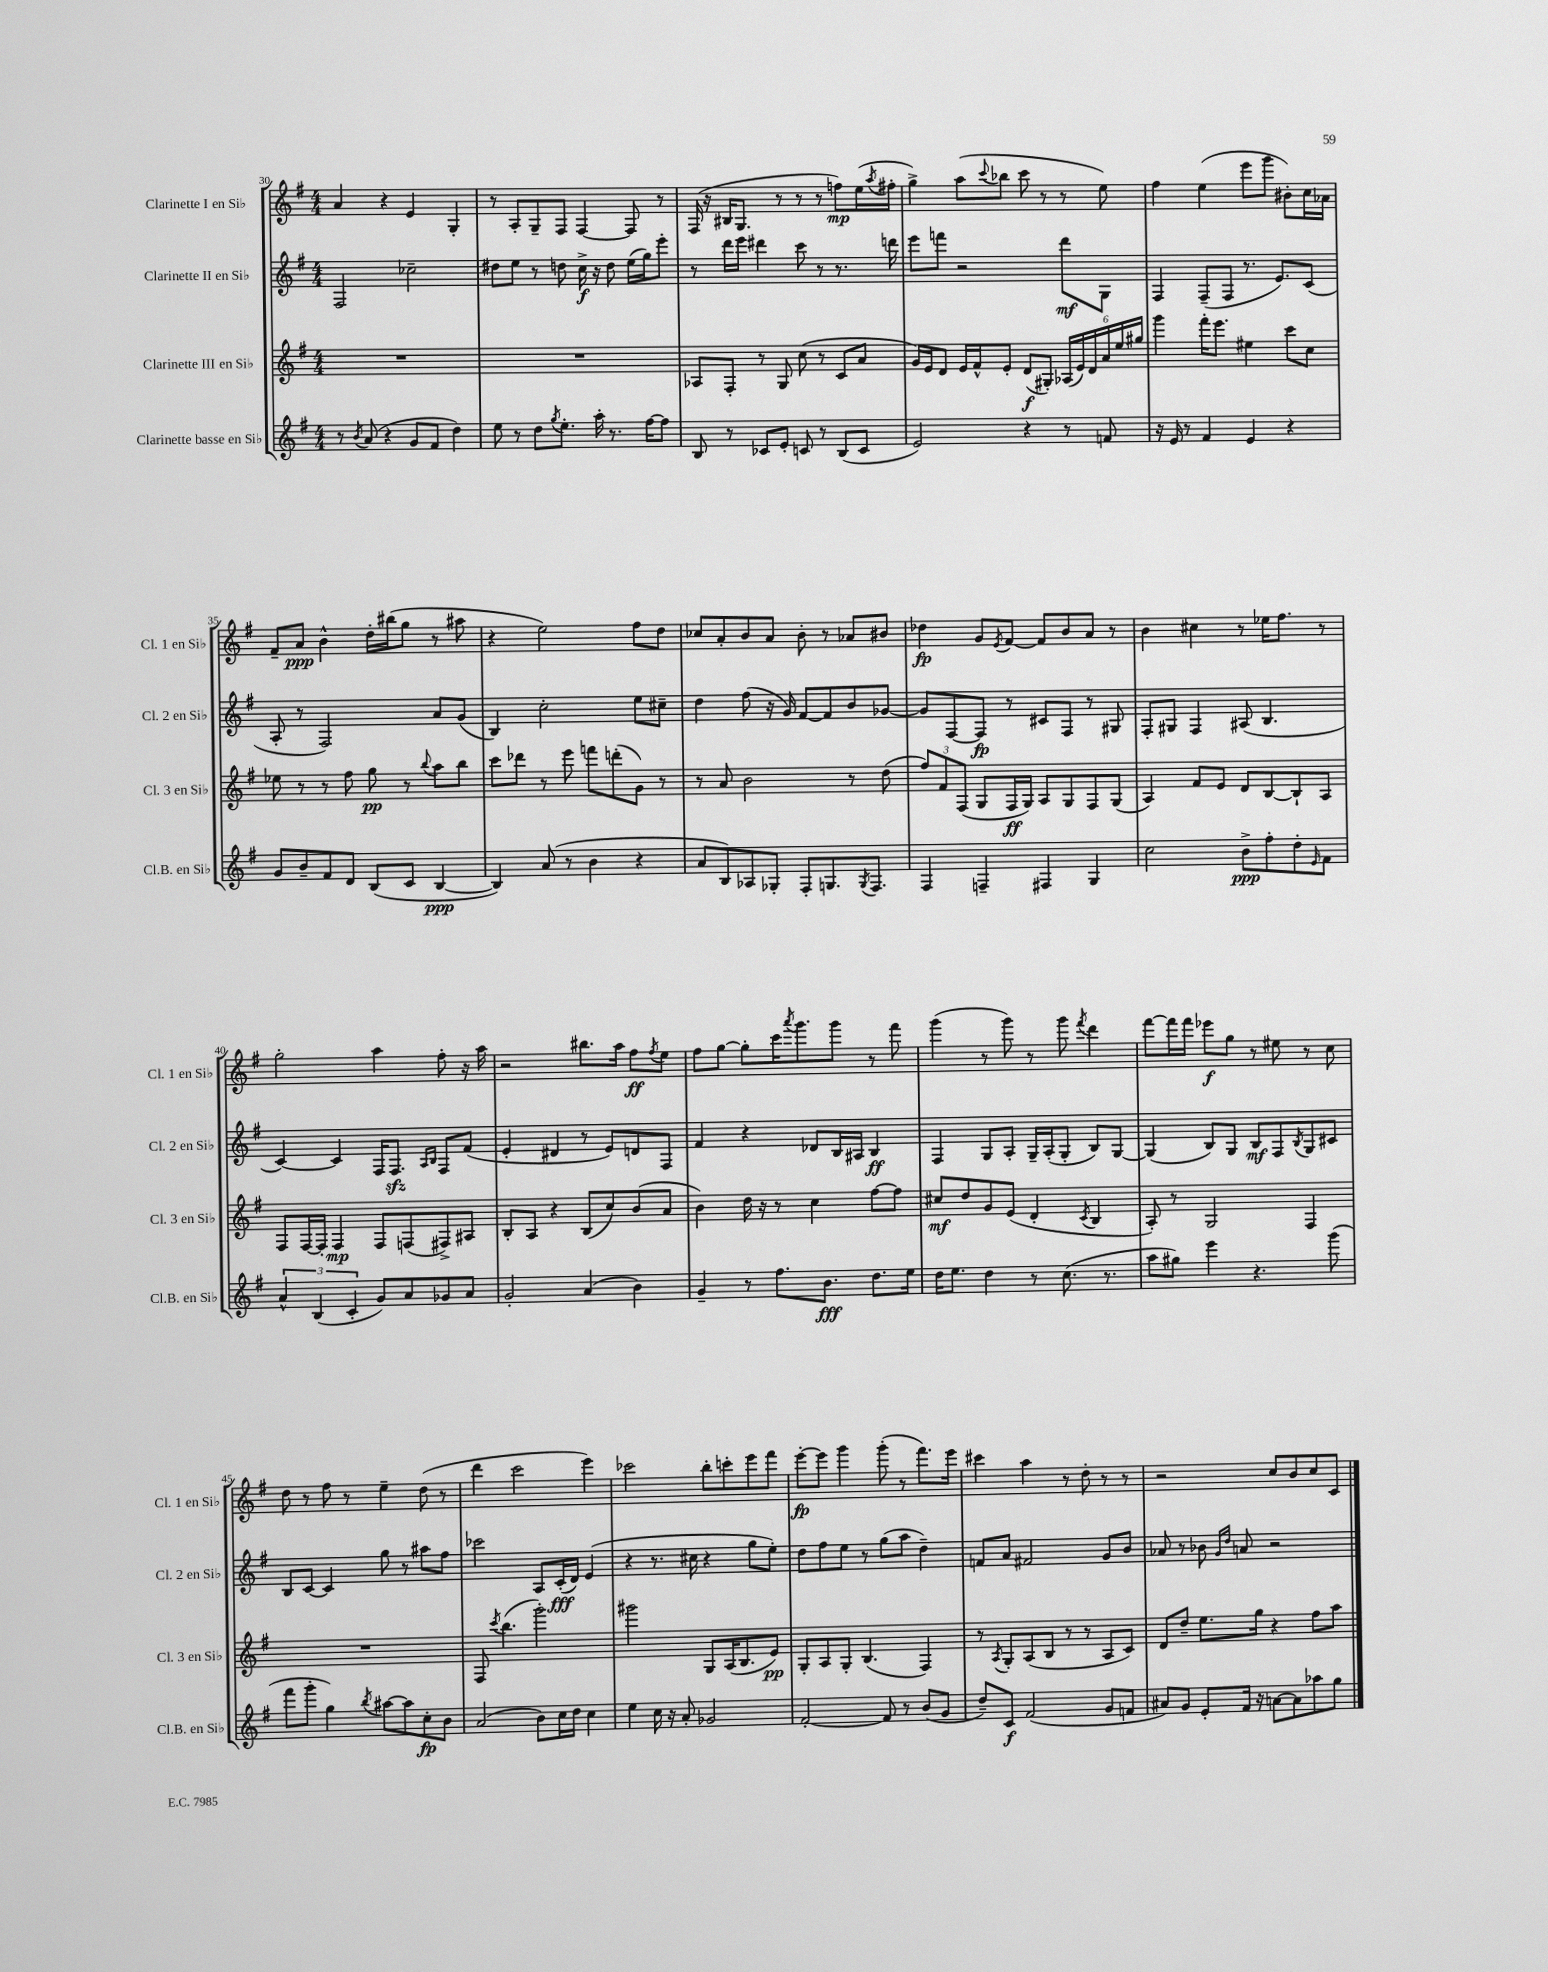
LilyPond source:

<<
\new StaffGroup <<
\new Staff = "s0" \with { instrumentName = "Clarinette I en Sib" shortInstrumentName = "Cl. 1 en Sib" } {
    \clef treble \key g \major \numericTimeSignature \time 4/4
    a'4 r4 e'4 g4-. |
    r8 a8-. g8-- fis8 fis4~ fis8 r8 |
    fis16( r16 bis16 g8. r8 r8 r8 f''8\mp) e''16( \acciaccatura { a''8 } fis''16-. |
    g''4->) a''8( \appoggiatura { c'''8 } bes''8 c'''8 r8 r8 e''8) |
    fis''4 e''4( e'''8 g'''8 bis'8-.) c''16 aes'16 |
    fis'8-- a'8\ppp b'4-^ d''16-. bis''16( g''8 r8 ais''8 |
    r4 e''2) fis''8 d''8 |
    ces''8 a'8-. b'8 a'8 b'8-. r8 aes'8 bis'8 |
    des''4\fp g'8 \acciaccatura { e'8 } fis'8~ fis'8 b'8 a'8 r8 |
    b'4 cis''4 r8 ees''16 fis''8. r8 |
    g''2-. a''4 fis''8-. r16 a''16 |
    r2 bis''8. a''16 fis''8\ff \acciaccatura { fis''8 } e''8 |
    fis''8 g''8~ g''8-. c'''16 \acciaccatura { a'''8 } g'''8. g'''8 r8 fis'''8 |
    g'''4( r8 g'''8) r8 g'''8 \acciaccatura { fis'''8 } d'''4 |
    fis'''8~ fis'''16 fis'''16 ees'''8\f g''8 r8 eis''8 r8 c''8 |
    d''8 r8 fis''8 r8 e''4-- d''8( r8 |
    d'''4 c'''2 e'''4) |
    ces'''2 b''8-. c'''8-. e'''8 fis'''8 |
    e'''8~-.\fp e'''8 g'''4 g'''8-.( r8 fis'''8.) e'''16 |
    cis'''4 a''4 r8 d''8-. r8 r8 |
    r2 c''8 b'8 c''8 c'8 \bar "|." |
}
\new Staff = "s1" \with { instrumentName = "Clarinette II en Sib" shortInstrumentName = "Cl. 2 en Sib" } {
    \clef treble \key g \major \numericTimeSignature \time 4/4
    fis2 ces''2-- |
    dis''8 e''8 r8 d''8 c''16->\f r16 d''8 e''16( g''16) e'''8-. |
    r8 d'''16 e'''16 dis'''4 c'''8 r8 r8. d'''16 |
    e'''8 f'''8 r2 d'''8\mf g8 |
    fis4 fis8--( fis8 r8. e'8.) c'8( |
    a8-. r8 fis2) a'8 g'8( |
    b4) c''2-. e''8 cis''8-- |
    d''4 fis''8( r16 g'16) fis'8~ fis'8 b'8 ges'8~ |
    ges'8 fis8~ fis8\fp r8 cis'8 fis8 r8 gis8 |
    fis8-. gis8 fis4 ais8( b4. |
    c'4~) c'4 fis16 fis8.\sfz \grace { a16 b16 } fis8 fis'8( |
    e'4-. dis'4 r8 e'8) d'8 fis8 |
    fis'4 r4 des'8 b16 ais16 b4\ff |
    fis4 g8 a8-. g16-- a16-.( g8-. b8) g8~ |
    g4( b8) g8 b8\mf fis8 \acciaccatura { b8 } g8 cis'8 |
    b8 c'8~ c'4 g''8 r8 ais''8 fis''8 |
    ces'''2 a8 c'16-.\fff( d'16) e'4( |
    r4 r8. cis''16 r4 g''8 e''8-.) |
    d''8 fis''8 e''8 r8 g''8( a''8 d''4--) |
    f'8 a'8 fis'2 g'8 b'8 |
    aes'8 r8 bes'8 \grace { g'16 d''16 } a'8 r2 \bar "|." |
}
\new Staff = "s2" \with { instrumentName = "Clarinette III en Sib" shortInstrumentName = "Cl. 3 en Sib" } {
    \clef treble \key g \major \numericTimeSignature \time 4/4
    R1 |
    R1 |
    aes8 fis8-. r8 g8 c''8( r8 c'8 a'8 |
    g'16) e'16 d'8 e'16 fis'16-^ e'8-. d'8\f( gis8-.) \tuplet 6/4 { aes16( e'16) d'16 a'16 e''16 gis''16 } |
    g'''4 fis'''16-. e'''8. eis''4 c'''8 c''8 |
    ees''8 r8 r8 fis''8 g''8\pp r8 \appoggiatura { b''8 } a''8 b''8 |
    c'''8 des'''8 r8 e'''8 f'''8 d'''8-.( g'8) r8 |
    r8 a'8 b'2 r8 d''8( |
    \tuplet 3/2 { fis''8) fis'8 fis8( } g8 fis16\ff g16) a8 g8 fis8 g8( |
    a4) fis'8 e'8 d'8 b8~ b8-! a8 |
    fis8 fis16~ fis16-. fis4\mp fis8 f8( fis8->) ais8 |
    b8-. a8 r4 b8( c''8) b'8( a'8 |
    b'4) d''16 r16 r8 c''4 fis''8~ fis''8 |
    cis''8\mf d''8 g'8 e'8( d'4-. \acciaccatura { c'8 } b4 |
    a8-.) r8 g2 fis4 |
    R1 |
    fis8 \acciaccatura { c'''8 } b''4.( g'''2-.) |
    gis'''2 g8 a16( b8. e'8\pp) |
    g8-. a8 g8-. b4.( fis4) |
    r8 \acciaccatura { a8 } g8-. a8( b8 r8 r8 a8 c'8) |
    d'8 d''8-- e''8. g''16 r4 fis''8 a''8 \bar "|." |
}
\new Staff = "s3" \with { instrumentName = "Clarinette basse en Sib" shortInstrumentName = "Cl.B. en Sib" } {
    \clef treble \key g \major \numericTimeSignature \time 4/4
    r8 \acciaccatura { b'8 } a'8( r4 g'8 fis'8 d''4) |
    e''8 r8 d''8 \acciaccatura { g''8 } e''8.-. a''16-. r8. fis''16~ fis''8 |
    b8 r8 ces'8 e'8-. c'8 r8 b8( c'8 |
    e'2) r4 r8 f'8 |
    r16 e'16 r8 fis'4 e'4 r4 |
    g'8 b'8-- fis'8 d'8 b8( c'8 b4~\ppp |
    b4) a'8( r8 b'4 r4 |
    a'8 b8) aes8 ges8-. fis8-. g8. \acciaccatura { g8 } fis8. |
    fis4 f4-- fis4 g4 |
    c''2 b'8->\ppp fis''8-. d''8-. \grace { e'16 } fis'8 |
    \tuplet 3/2 { a'4-^ b4( c'4-. } g'8) a'8 ges'8 a'8 |
    g'2-. a'4( b'4) |
    g'4-- r8 fis''8. b'8.\fff d''8. e''16 |
    d''16 e''8. d''4 r8 c''8.( r8. |
    a''8 gis''8) e'''4 r4. g'''8( |
    fis'''8 g'''8-. g''4) \acciaccatura { b''8 } ais''8~ ais''8 c''8-.\fp b'8 |
    a'2( b'8) c''16 d''16 c''4 |
    e''4 c''16 r16 a'8-. ges'2 |
    fis'2~-. fis'8 r8 b'8( g'8 |
    d''8--) c'8\f fis'2( g'8 f'8 |
    ais'8) g'8 e'8-. fis'16 r16 a'8~ a'8 aes''8 g''8 \bar "|." |
}
>>
>>
\layout { \context { \Score currentBarNumber = #30 } }
